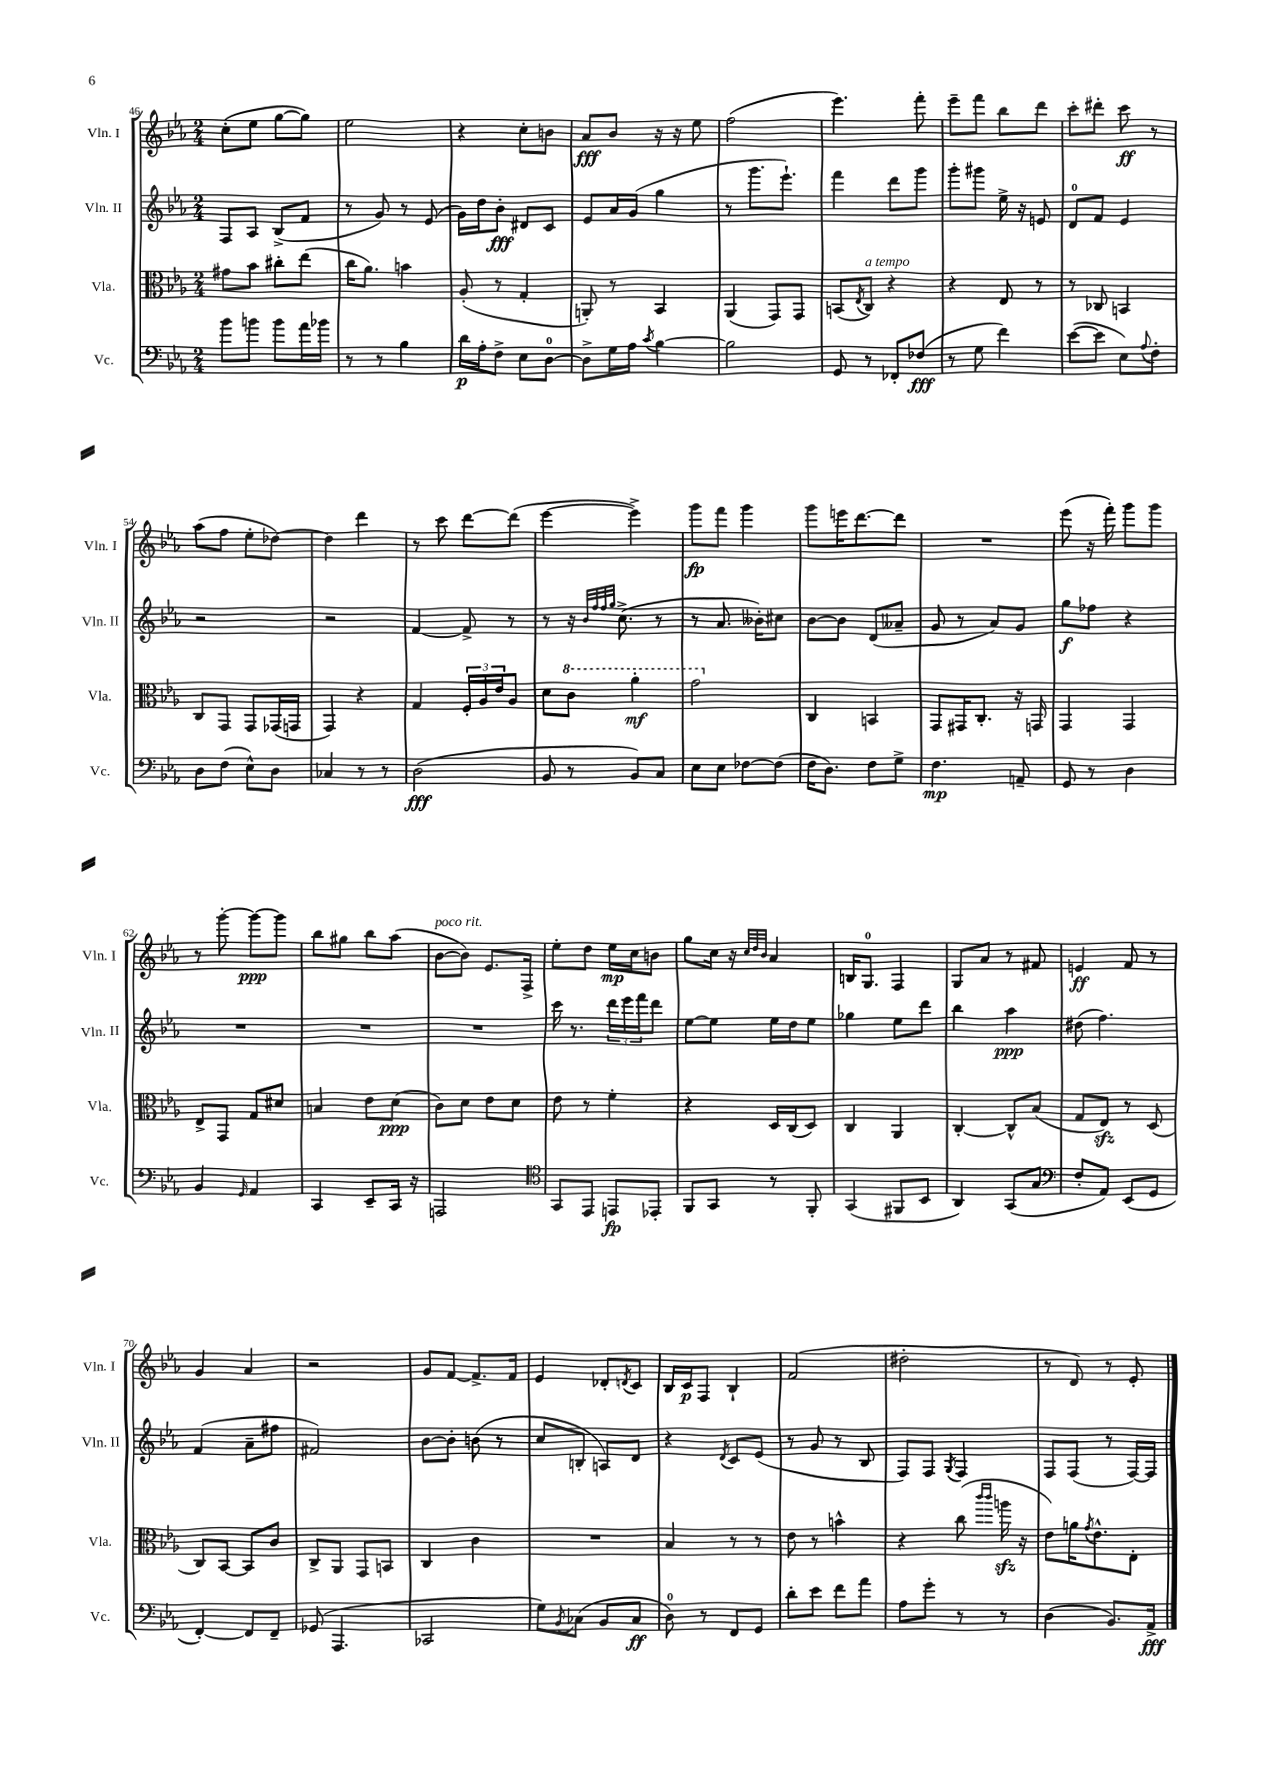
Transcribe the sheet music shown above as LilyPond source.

<<
\new StaffGroup <<
\new Staff = "s0" \with { instrumentName = "Vln. I" shortInstrumentName = "Vln. I" } {
    \clef treble \key ees \major \numericTimeSignature \time 2/4
    c''8-.( ees''8 g''8~ g''8) |
    ees''2 |
    r4 c''8-. b'8 |
    aes'8\fff bes'8 r16 r16 ees''8 |
    f''2( |
    ees'''4.) f'''8-. |
    ees'''8-- f'''8 bes''8 d'''8 |
    c'''8-. dis'''8-. c'''8\ff r8 |
    aes''8( f''8 ees''8-. des''8~) |
    des''4 d'''4 |
    r8 c'''8 d'''8~ d'''8( |
    ees'''4~ ees'''4->) |
    g'''8\fp f'''8 g'''4 |
    g'''8 e'''16 d'''8.~ d'''8 |
    R2 |
    ees'''8( r16 f'''16-.) g'''8 g'''8 |
    r8 g'''8~-. g'''8~\ppp g'''8 |
    bes''8 gis''8 bes''8 aes''8( |
    bes'8~^\markup { \italic "poco rit." } bes'8) ees'8. f16-> |
    ees''8-. d''8 ees''16\mp c''16 b'8 |
    g''8 c''16 r16 \grace { c''32 d''32 bes'32 } aes'4 |
    b16 g8.-0 f4 |
    g8 aes'8 r8 fis'8 |
    e'4\ff f'8 r8 |
    g'4 aes'4 |
    r2 |
    g'8 f'8~ f'8.-> f'16 |
    ees'4 des'8-. \acciaccatura { d'8 } c'8 |
    bes16 c'16\p f8 bes4-! |
    f'2( |
    dis''2-. |
    r8 d'8) r8 ees'8-. \bar "|." |
}
\new Staff = "s1" \with { instrumentName = "Vln. II" shortInstrumentName = "Vln. II" } {
    \clef treble \key ees \major \numericTimeSignature \time 2/4
    f8 aes8 bes8->( f'8 |
    r8 g'8) r8 ees'8( |
    g'16) d''16 bes'8-.\fff dis'8 c'8 |
    ees'8 aes'16 g'16( g''4 |
    r8 g'''8. ees'''8.-!) |
    f'''4 d'''8 g'''8 |
    g'''8-. gis'''8 ees''16-> r16 e'8 |
    d'8-0 f'8 ees'4 |
    r2 |
    r2 |
    f'4~ f'8-> r8 |
    r8 r16 \grace { bes'32 f''32 f''32 g''32 } c''8.->( r8 |
    r8 aes'8. beses'16-.) cis''8 |
    bes'8~ bes'8 d'8( aeses'8-- |
    g'8 r8 aes'8) g'8 |
    g''8\f fes''8 r4 |
    R2 |
    R2 |
    R2 |
    c'''16 r8. \tuplet 3/2 { d'''16 ees'''16 f'''16 } d'''8 |
    ees''8~ ees''8 ees''16 d''16 ees''8 |
    ges''4 ees''8 d'''8 |
    bes''4 aes''4\ppp |
    dis''8( f''4.) |
    f'4( aes'8-- fis''8 |
    fis'2) |
    bes'8~ bes'8-. b'8( r8 |
    c''8 b8-. a8) d'8 |
    r4 \acciaccatura { d'8 } c'8 ees'8( |
    r8 g'8 r8 bes8 |
    f8) f8 \acciaccatura { g8 } f4 |
    f8 f8( r8 f16~) f16 \bar "|." |
}
\new Staff = "s2" \with { instrumentName = "Vla." shortInstrumentName = "Vla." } {
    \clef alto \key ees \major \numericTimeSignature \time 2/4
    gis'8 bes'8 cis''8-. ees''8( |
    c''16 aes'8.) b'4 |
    aes8-.( r8 g4-. |
    a,8-.) r8 bes,4 |
    aes,4( g,8) g,8 |
    b,8( \acciaccatura { ees8 } c8^\markup { \italic "a tempo" }) r4 |
    r4 ees8 r8 |
    r8 ces8 b,4 |
    c8 g,8 g,8 ges,16( g,16 |
    g,4) r4 |
    g4 \tuplet 3/2 { f16-. aes16 ees'16 } aes8 |
    d'8 \ottava #1 c''8 aes''4-.\mf |
    g''2 \ottava #0 |
    c4 b,4 |
    g,8 gis,16 c8.-. r16 g,16 |
    g,4 g,4 |
    ees8-> g,8 g8 dis'8 |
    b4 ees'8 d'8\ppp( |
    c'8) d'8 ees'8 d'8 |
    ees'8 r8 f'4-. |
    r4 d16 c16( d8) |
    c4 aes,4 |
    c4~-. c8-^ bes8( |
    g8 ees8\sfz) r8 d8( |
    c8) bes,8~ bes,8 c'8 |
    c8-> aes,8 g,8 b,8 |
    c4 c'4 |
    R2 |
    bes4 r8 r8 |
    ees'8 r8 b'4-^ |
    r4 c''8( \grace { c'''16 c'''16 } a''16\sfz r16 |
    ees'8) a'16 \acciaccatura { g'8 } ees'8.-^ ees8-. \bar "|." |
}
\new Staff = "s3" \with { instrumentName = "Vc." shortInstrumentName = "Vc." } {
    \clef bass \key ees \major \numericTimeSignature \time 2/4
    bes'8 b'8 b'8 aes'16 bes'16 |
    r8 r8 bes4 |
    d'16\p aes16-. f8-> ees8 d8-0~ |
    d8-> g16 aes16 \acciaccatura { c'8 } bes4~ |
    bes2 |
    g,8 r8 fes,8-. fes8\fff( |
    r8 g8 f'4) |
    ees'8~( ees'8 ees8) \appoggiatura { aes8 } f8-. |
    d8 f8( ees8-^) d8 |
    ces4 r8 r8 |
    d2\fff( |
    bes,8 r8 bes,8) c8 |
    ees8 ees8 fes8~ fes8( |
    f16 d8.) f8 g8-> |
    f4.\mp a,8-- |
    g,8 r8 d4 |
    bes,4 \grace { g,16 } aes,4 |
    c,4 ees,8-- c,16 r16 |
    a,,2 |
    \clef tenor g,8 ees,8 e,8\fp ees,8-. |
    f,8 g,8 r8 f,8-. |
    g,4( fis,8 bes,8 |
    aes,4) g,8( g8 |
    \clef bass f8-. aes,8) ees,8( g,8 |
    f,4~-.) f,8 f,8-- |
    ges,8( aes,,4. |
    ces,2 |
    g8) \acciaccatura { bes,8 } ces8( bes,8 ces8\ff |
    d8-0) r8 f,8 g,8 |
    d'8-. ees'8 f'8 aes'8 |
    aes8 g'8-. r8 r8 |
    d4( bes,8.) aes,16->\fff \bar "|." |
}
>>
>>
\layout { \context { \Score currentBarNumber = #46 } }
